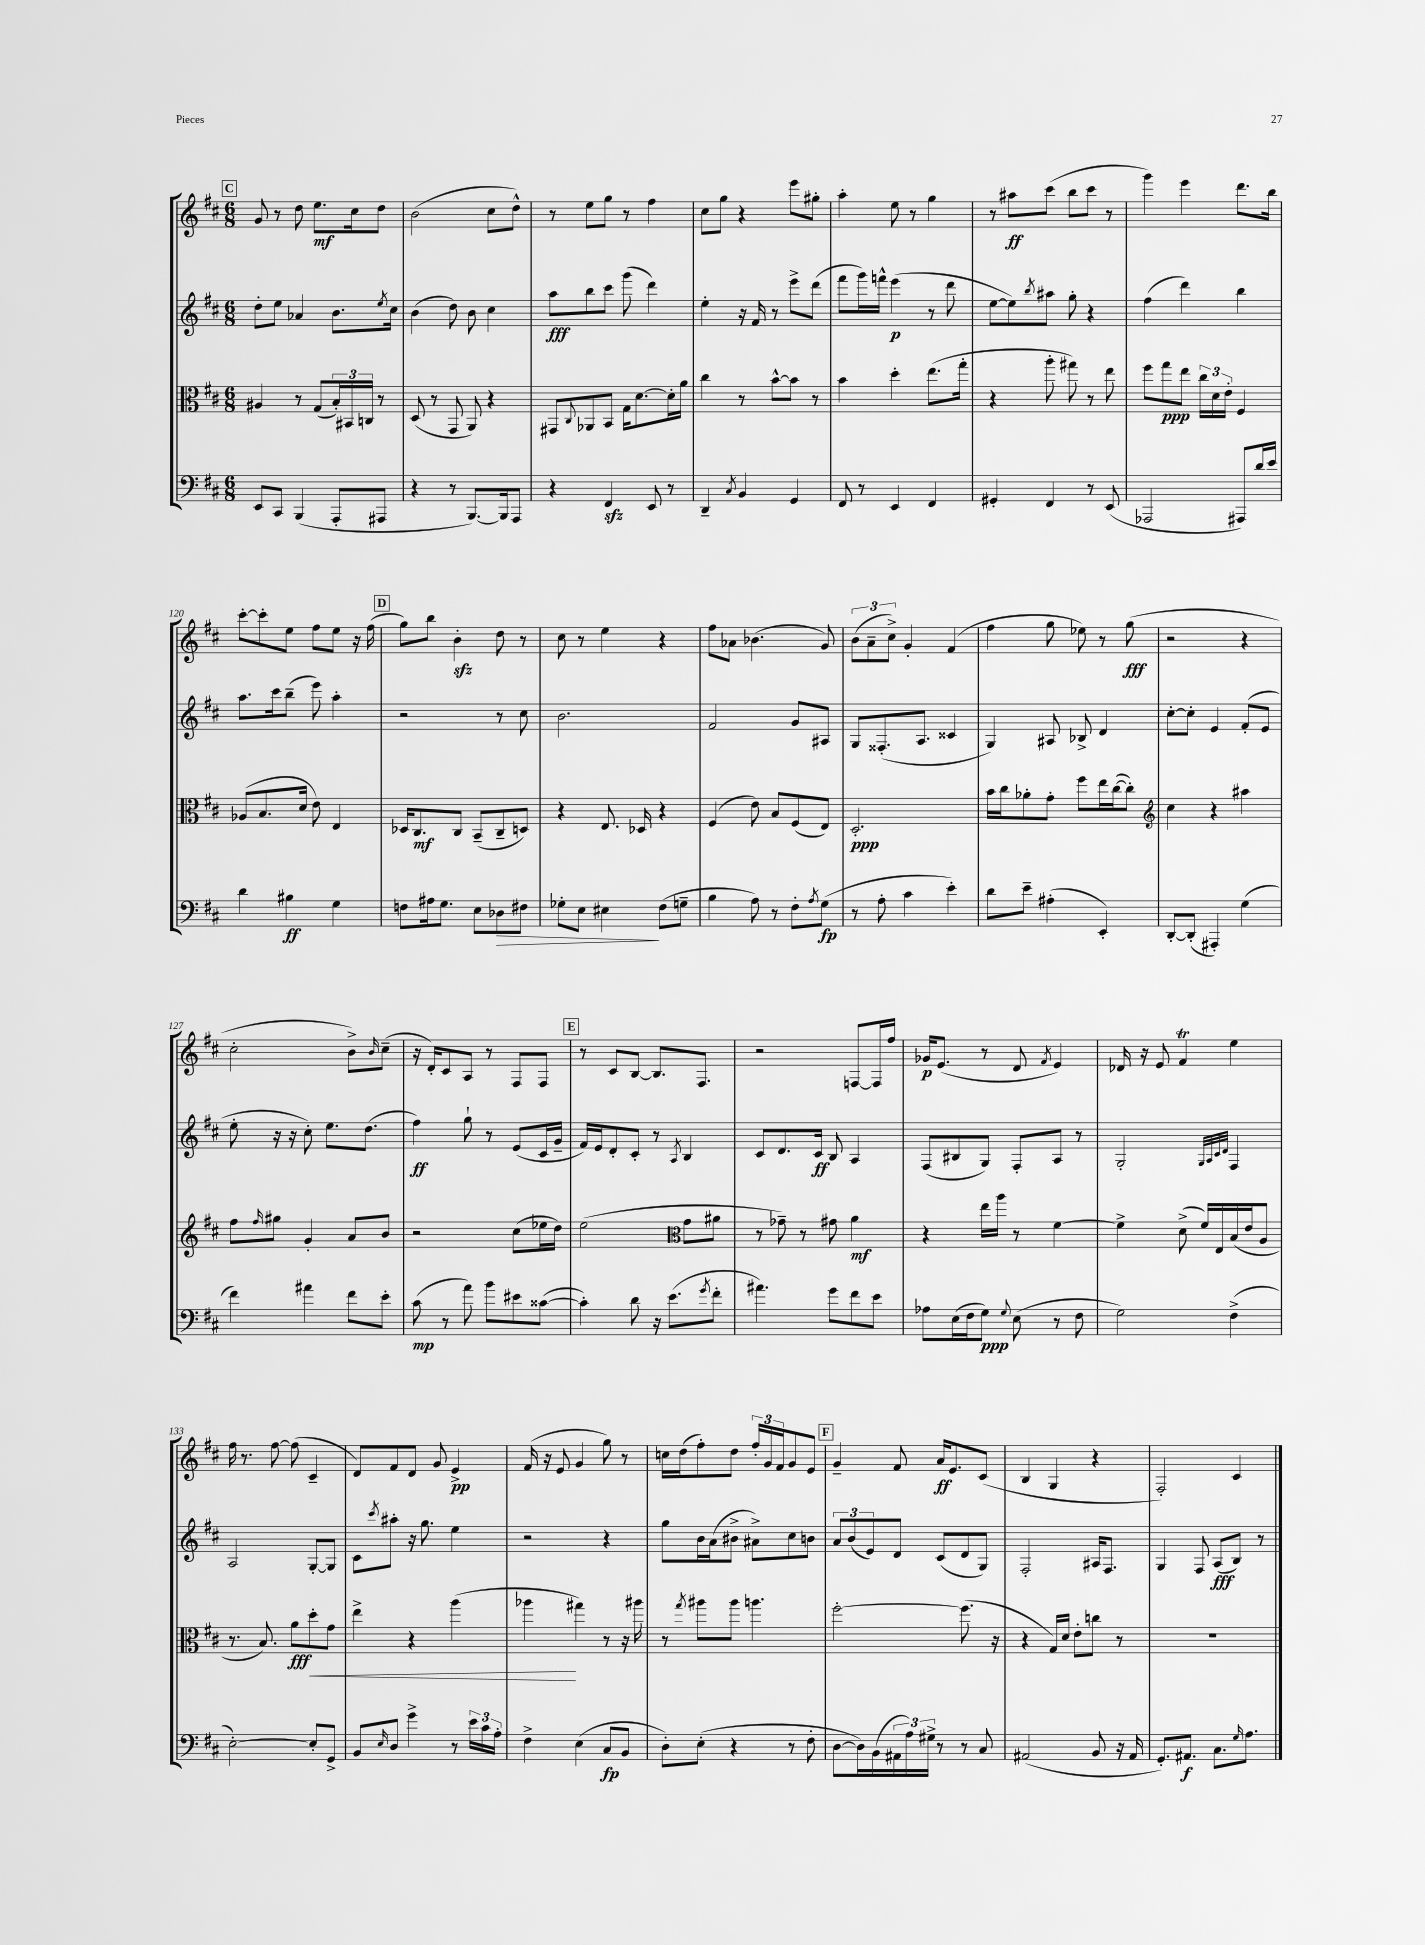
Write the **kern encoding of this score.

**kern	**kern	**kern	**kern
*staff4	*staff3	*staff2	*staff1
*clefF4	*clefC3	*clefG2	*clefG2
*k[f#c#]	*k[f#c#]	*k[f#c#]	*k[f#c#]
*M6/8	*M6/8	*M6/8	*M6/8
8EE	4A#	8dd'	8g
8CC#	.	8ee	8r
(4BBB	8r	4a-	8dd
.	(8G	.	8.ee
8AAA'	24B')	8.b	.
.	24BB#	.	.
.	.	.	16cc#
.	24C	.	.
8AAA#	8r	.	8dd
.	.	8qee	.
.	.	16cc#	.
=	=	=	=
4r	(8D	(4b	(2b
.	8r	.	.
8r	8GG	8dd)	.
[8.BBB)	8AA)	8b	.
.	4r	4cc#	8cc#
16BBB]	.	.	.
8AAA	.	.	8dd^^)
=	=	=	=
4r	8GG#	8aa	8r
.	8qqC#	.	.
.	8AA-	8bb	8ee
4FF#	8BB	8ccc#	8gg
.	16G	(8ggg	8r
.	[8.d	.	.
8EE	.	4ddd)	4ff#
8r	16d']	.	.
.	16a	.	.
=	=	=	=
4DD~	4cc#	4ee'	8cc#
.	.	.	8gg
8qC#	.	.	.
4BB	8r	16r	4r
.	.	16f#	.
.	[8b^^	8r	.
4GG	8b]	8eee^	8eee
.	8r	(8ddd	8gg#'
=	=	=	=
8FF#	4b	8fff#	4aa'
8r	.	16ggg)	.
.	.	16fff^^	.
4EE	4dd'	(4eee	8ee
.	.	.	8r
4FF#	(8.ee	8r	4gg
.	.	8ddd	.
.	16gg'	.	.
=	=	=	=
4GG#'	4r	[8ee	8r
.	.	8ee])	8aa#
.	.	8qbb	.
4FF#	8aa'	8aa#	(8ccc#
.	8gg#)	8gg'	8bb
8r	8r	4r	8ccc#
(8EE	8ee	.	8r
=	=	=	=
2AAA-	8ff#	(4ff#	4ggg)
.	8gg	.	.
.	8ee	4ddd)	4eee
.	24cc#	.	.
.	24d	.	.
.	24e'	.	.
8AAA#)	4F#	4bb	8.ddd
16d	.	.	.
16e	.	.	16bb
=	=	=	=
4d	(8A-	8.aa	[8ccc#'
.	8.B	.	8ccc#']
.	.	16ccc#	.
4B#	.	(8bb~	8ee
.	16d	.	.
.	8e)	8eee)	8ff#
4G	4E	4aa'	8ee
.	.	.	16r
.	.	.	(16ff#
=	=	=	=
8F	16D-	2r	8gg)
.	8.C#	.	.
16A#	.	.	8bb
8.G	.	.	.
.	8C#	.	4b'
8E	(8BB~	.	.
8D-	8C#~	8r	8dd
8F#	8D)	8cc#	8r
=	=	=	=
8G-'	4r	2.b	8cc#
8E	.	.	8r
4E#	8.E	.	4ee
.	16D-	.	.
(8F#	4r	.	4r
8G~	.	.	.
=	=	=	=
4B	(4F#	2f#	8ff#
.	.	.	8a-
8A)	8e)	.	(4.b-
8r	8B	.	.
8F#'	(8F#	8g	.
8qA	.	.	.
(8G	8E)	8A#	8g)
=	=	=	=
8r	2.D'	8G	(12b
.	.	.	12a~
8A'	.	(8.F##'	.
.	.	.	12cc#^)
4c#	.	.	4g'
.	.	8.A	.
4e')	.	4c##	(4f#
=	=	=	=
8d	16b	4G)	4ff#
.	16cc#	.	.
8e~	8a-'	.	.
(4A#'	8g'	8A#	8gg
.	8ff#	8B-^	8ee-)
4EE')	16ee	4d	8r
.	([16cc#	.	.
.	8cc#'])	.	(8gg
=	=	=	=
*	*clefG2	*	*
[8DD'	4cc#	[8cc#'	2r
(8DD']	.	8cc#']	.
4AAA#')	4r	4e	.
(4G	4aa#	(8f#'	4r
.	.	8e	.
=	=	=	=
4f#)	8ff#	8ee'	2cc#'
.	16qqff#	.	.
.	8gg#	16r	.
.	.	16r	.
4a#	4g'	8cc#')	.
.	.	8.ee	.
8f#	8a	.	8b^)
.	.	(8.dd	.
.	.	.	16qqb
8e'	8b	.	(8cc#~
=	=	=	=
(8c#	2r	4ff#)	16r
.	.	.	16d')
8r	.	.	8c#
8a)	.	8gg`	8A
8b	.	8r	8r
8e#	(8cc#	(8e	8F#
([8c##	16ee-	16c#	8F#
.	16dd)	16g~	.
=	=	=	=
4c##'])	(2ee	16f#)	8r
.	.	16e	.
.	.	8d'	8c#
8d	.	8c#'	[8B
16r	.	8r	8.B]
(8.e	.	.	.
*	*clefC3	*	*
.	.	8qA	.
.	8g	4B	.
.	.	.	8.F#
8qg	.	.	.
8f#'	8a#	.	.
=	=	=	=
4.a#)	8r	8c#	2r
.	8g-~)	8.d	.
.	8r	.	.
.	.	16c#	.
8g	8g#	8B	.
8f#	4a	4A	[8F
8e	.	.	16F]
.	.	.	16ff#
=	=	=	=
8A-	4r	(8F#	16g-
.	.	.	(8.e
(16E	.	8B#	.
16F#	.	.	.
8G)	16ee	8G)	8r
.	16aa	.	.
8qqG	.	.	.
(8E	8r	8F#'	8d
.	.	.	8qf#
8r	[4f#	8A	4e)
8F#	.	8r	.
=	=	=	=
2G)	4f#^]	2G'	16d-
.	.	.	16r
.	.	.	8e
.	(8d^	.	4f#
.	16f#)	.	.
.	16E	.	.
.	.	32qqG	.
.	.	32qqA	.
.	.	32qqc#	.
.	.	32qqd	.
(4F#^	(16B	4F#	4ee
.	16e	.	.
.	8A	.	.
=	=	=	=
[2E')	8.r	2A	16ff#
.	.	.	8.r
.	8.B)	.	.
.	.	.	[8ff#
.	8a	.	(8ff#]
8E']	8dd'	[8G'	4c#~
8GG^	8g	8G]	.
=	=	=	=
8BB	4ee^	8c#	8d)
16qqE	.	8qccc#	.
8D	.	8aa#'	8f#
4g^	4r	16r	8d
.	.	8.gg	.
.	.	.	8g
8r	(4aa	4ee	4e^
24e	.	.	.
24c#	.	.	.
24A'	.	.	.
=	=	=	=
4F#^	4aa-	2r	(16f#
.	.	.	16r
.	.	.	8e
(4E	4gg#)	.	4g
8C#	8r	4r	8gg)
8BB	16r	.	8r
.	16aa#	.	.
=	=	=	=
8D')	8r	8gg	16cc
.	.	.	(16dd
.	8qgg	.	.
(8E'	8aa#	16b	8ff#')
.	.	(16a	.
4r	8aa#	8b#^	8dd
.	4.aa	8a#^)	24ff#'
.	.	.	24g
.	.	.	24f#
8r	.	8cc#	8g
8F#'	.	8b	8e
=	=	=	=
[8D	[2ff#'	12a	4g~
.	.	(12b	.
16D])	.	.	.
.	.	12e)	.
(16BB	.	.	.
24AA#	.	8d	8f#
24A)	.	.	.
24G#^	.	.	.
8r	.	(8c#	16a
.	.	.	8.e
8r	(8.ff#]	8d	.
8C#	.	8G)	(8c#
.	16r	.	.
=	=	=	=
(2AA#	4r	2F#'	4B
.	16G)	.	4G
.	16d	.	.
.	8e'	.	.
8BB	8cc	16A#	4r
.	.	8.F#	.
16r	8r	.	.
16AA#	.	.	.
=	=	=	=
8.GG')	2.r	4G	2F#')
8.AA#	.	.	.
.	.	8F#	.
8.C#	.	(8A	.
.	.	8B)	4c#
16qqG	.	.	.
8.A	.	.	.
.	.	8r	.
==	==	==	==
*-	*-	*-	*-
